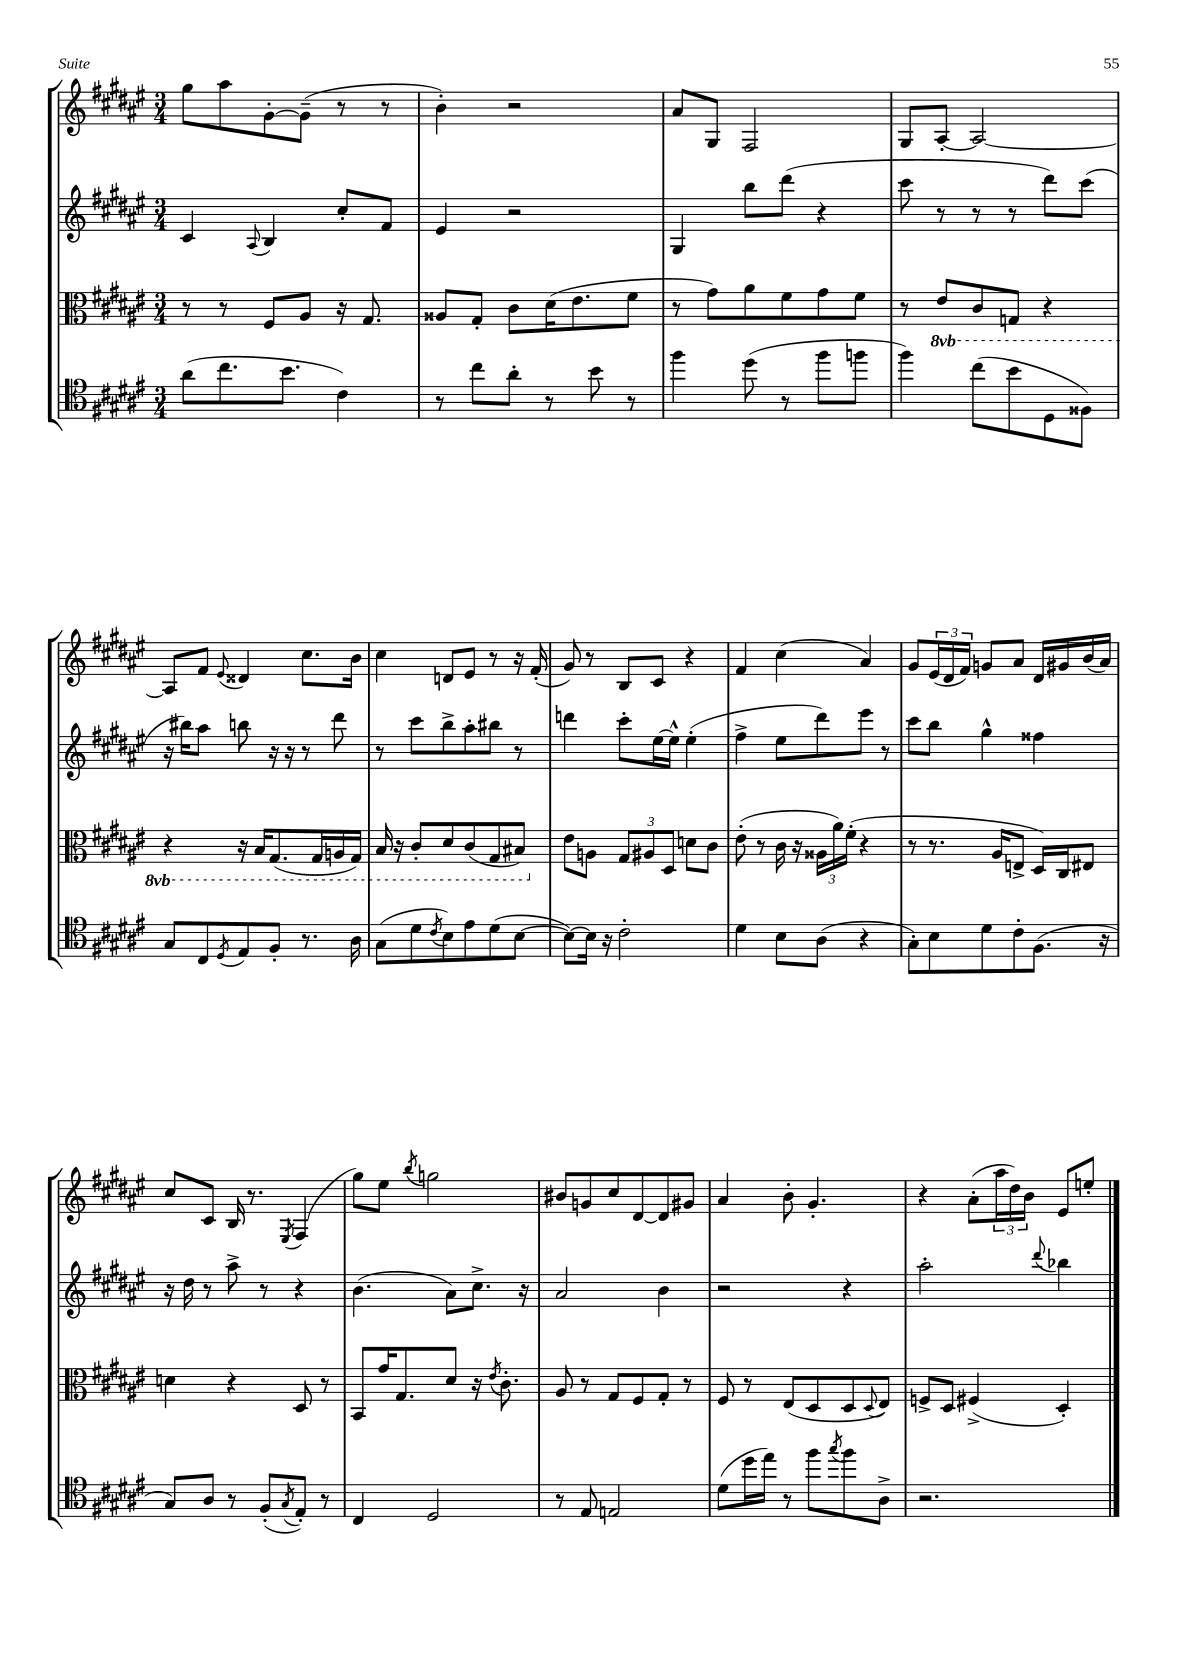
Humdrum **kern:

**kern	**kern	**kern	**kern
*part4	*part3	*part2	*part1
*staff4	*staff3	*staff2	*staff1
*clefC4	*clefC3	*clefG2	*clefG2
*k[f#c#g#d#a#e#]	*k[f#c#g#d#a#e#]	*k[f#c#g#d#a#e#]	*k[f#c#g#d#a#e#]
*M3/4	*M3/4	*M3/4	*M3/4
=8	=8	=8	=8
(8a#\L	8r	4c#/	8gg#\L
8.cc#\	8r	.	8aa#\
.	.	8qqA#/	.
.	8F#/L	4B/	[8g#'\
8.b\J	.	.	.
.	8A#/J	.	(8g#~\J]
4c#\)	16r	8cc#'/L	8r
.	8.G#/	.	.
.	.	8f#/J	8r
=9	=9	=9	=9
8r	8A##X/L	4e#/	4b'\)
8cc#\L	8G#'/J	.	.
8a#'\J	8c#\L	2r	2r
8r	(16d#\K	.	.
.	8.e#\	.	.
8b\	.	.	.
8r	8f#\J	.	.
=10	=10	=10	=10
4ff#\	8r	4G#/	8a#/L
.	8g#\L)	.	8G#/J
(8dd#\	8a#\	8bb\L	2F#/
8r	8f#\	(8ddd#\J	.
8ff#\L	8g#\	4r	.
8ffn\J	8f#\J	.	.
=11	=11	=11	=11
4ff#\)	8r	8ccc#\	8G#/L
*	*8ba	*	*
.	8E#/L	8r	[8A#'/J
(8cc#\L	8C#/	8r	2A#/_
8b\	8GGn/J	8r	.
8D#\	4r	8ddd#\L)	.
8F##X\J)	.	(8ccc#\J	.
!!LO:LB:g=z
=12	=12	=12	=12
8G#/L	4r	16r	8A#/L]
.	.	16bb#X\KL)	.
8C#/	.	8aa#\J	8f#/J
8qD#/	.	.	8qqe#/
8E#/	16r	8bbn\	4d##X/
.	16BB/KL	.	.
8F#'/J	(8.GG#/	16r	.
.	.	16r	.
8.r	.	8r	8.cc#\L
.	16GG#/L	.	.
.	16AAn/	8ddd#\	.
16A#\	16GG#/JJ)	.	16b\Jk
=13	=13	=13	=13
(8G#\L	16BB/	8r	4cc#\
.	16r	.	.
8d#\	8C#'/L	8ccc#\L	.
8qc#/	.	.	.
8B\)	8D#/	8bb^\	8dn/L
8e#\	(8C#/	8aa#'\	8e#/J
(8d#\	8GG#/	8bb#X\J	8r
[8B\J	8BB#X/J)	8r	16r
.	.	.	(16f#'/
=14	=14	=14	=14
*	*X8ba	*	*
8B\L_)	8e#\L	4dddn\	8g#/)
16B\Jk]	8An\J	.	8r
16r	.	.	.
2c#'\	12G#/L	8ccc#'\L	8B/L
.	12A#X/	.	.
.	.	[16ee#\L	8c#/J
.	12D#/J	.	.
.	.	16ee#^^\JJ]	.
.	8dn\L	(4ee#'\	4r
.	8c#\J	.	.
=15	=15	=15	=15
4d#\	(8e#'\	4ff#^\	4f#/
.	8r	.	.
8B\L	16c#\	8ee#\L	(4cc#\
.	16r	.	.
(8A#\J	24A##X\LL	8ddd#\)	.
.	24a#\)	.	.
.	(24f#'\JJ	.	.
4r	4r	8eee#\J	4a#/)
.	.	8r	.
=16	=16	=16	=16
8G#'\L)	8r	8ccc#\L	8g#/L
8B\	8.r	8bb\J	(24e#/L
.	.	.	24d#/
.	.	.	24f#/JJ)
8d#\	.	4gg#^^\	8gn/L
.	16A#/KL	.	.
8c#'\	8En^/J	.	8a#/J
(8.F#\J	16D#/LL)	4ff##X\	16d#/LL
.	16C#/J	.	16g#X/
.	8E#X/J	.	(16b/
16r	.	.	16a#/JJ)
!!LO:LB:g=z
=17	=17	=17	=17
8G#/L)	4dn\	16r	8cc#/L
.	.	16dd#\	.
8A#/J	.	8r	8c#/J
8r	4r	8aa#^\	16B/
.	.	.	8.r
(8F#'/L	.	8r	.
8qG#/	.	.	8qE#/
8E#'/J)	8D#/	4r	(4F#/
8r	8r	.	.
=18	=18	=18	=18
4C#/	8BB/L	(4.b\	8gg#\L)
.	16g#/K	.	8ee#\J
.	8.G#/	.	.
.	.	.	8qbb/
2D#/	.	.	2ggn\
.	8d#/J	8a#\L)	.
.	16r	8.cc#^\J	.
.	8qe#/	.	.
.	8.c#'\	.	.
.	.	16r	.
=19	=19	=19	=19
8r	8A#/	2a#/	8b#X/L
8E#/	8r	.	8gn/
2En/	8G#/L	.	8cc#/
.	8F#/	.	[8d#/
.	8G#'/J	4b\	8d#/]
.	8r	.	8g#X/J
=20	=20	=20	=20
(8d#\L	8F#/	2r	4a#/
16dd#\L	8r	.	.
16ee#\JJ)	.	.	.
8r	(8E#/L	.	8b'\
8ff#\L	8D#/	.	4.g#'/
8qgg#/	.	.	.
8ff#\	8D#/	4r	.
.	8qqD#/	.	.
8A#^\J	8E#/J)	.	.
=21	=21	=21	=21
2.r	8Fn^/L	2aa#'\	4r
.	8D#/J	.	.
.	(4F#X^/	.	(8a#'\L
.	.	.	24aa#\L
.	.	.	24dd#\)
.	.	.	24b\JJ
.	.	8qqddd#/	.
.	4D#'/)	4bb-X\	8e#/L
.	.	.	8een'/J
==	==	==	==
*-	*-	*-	*-
